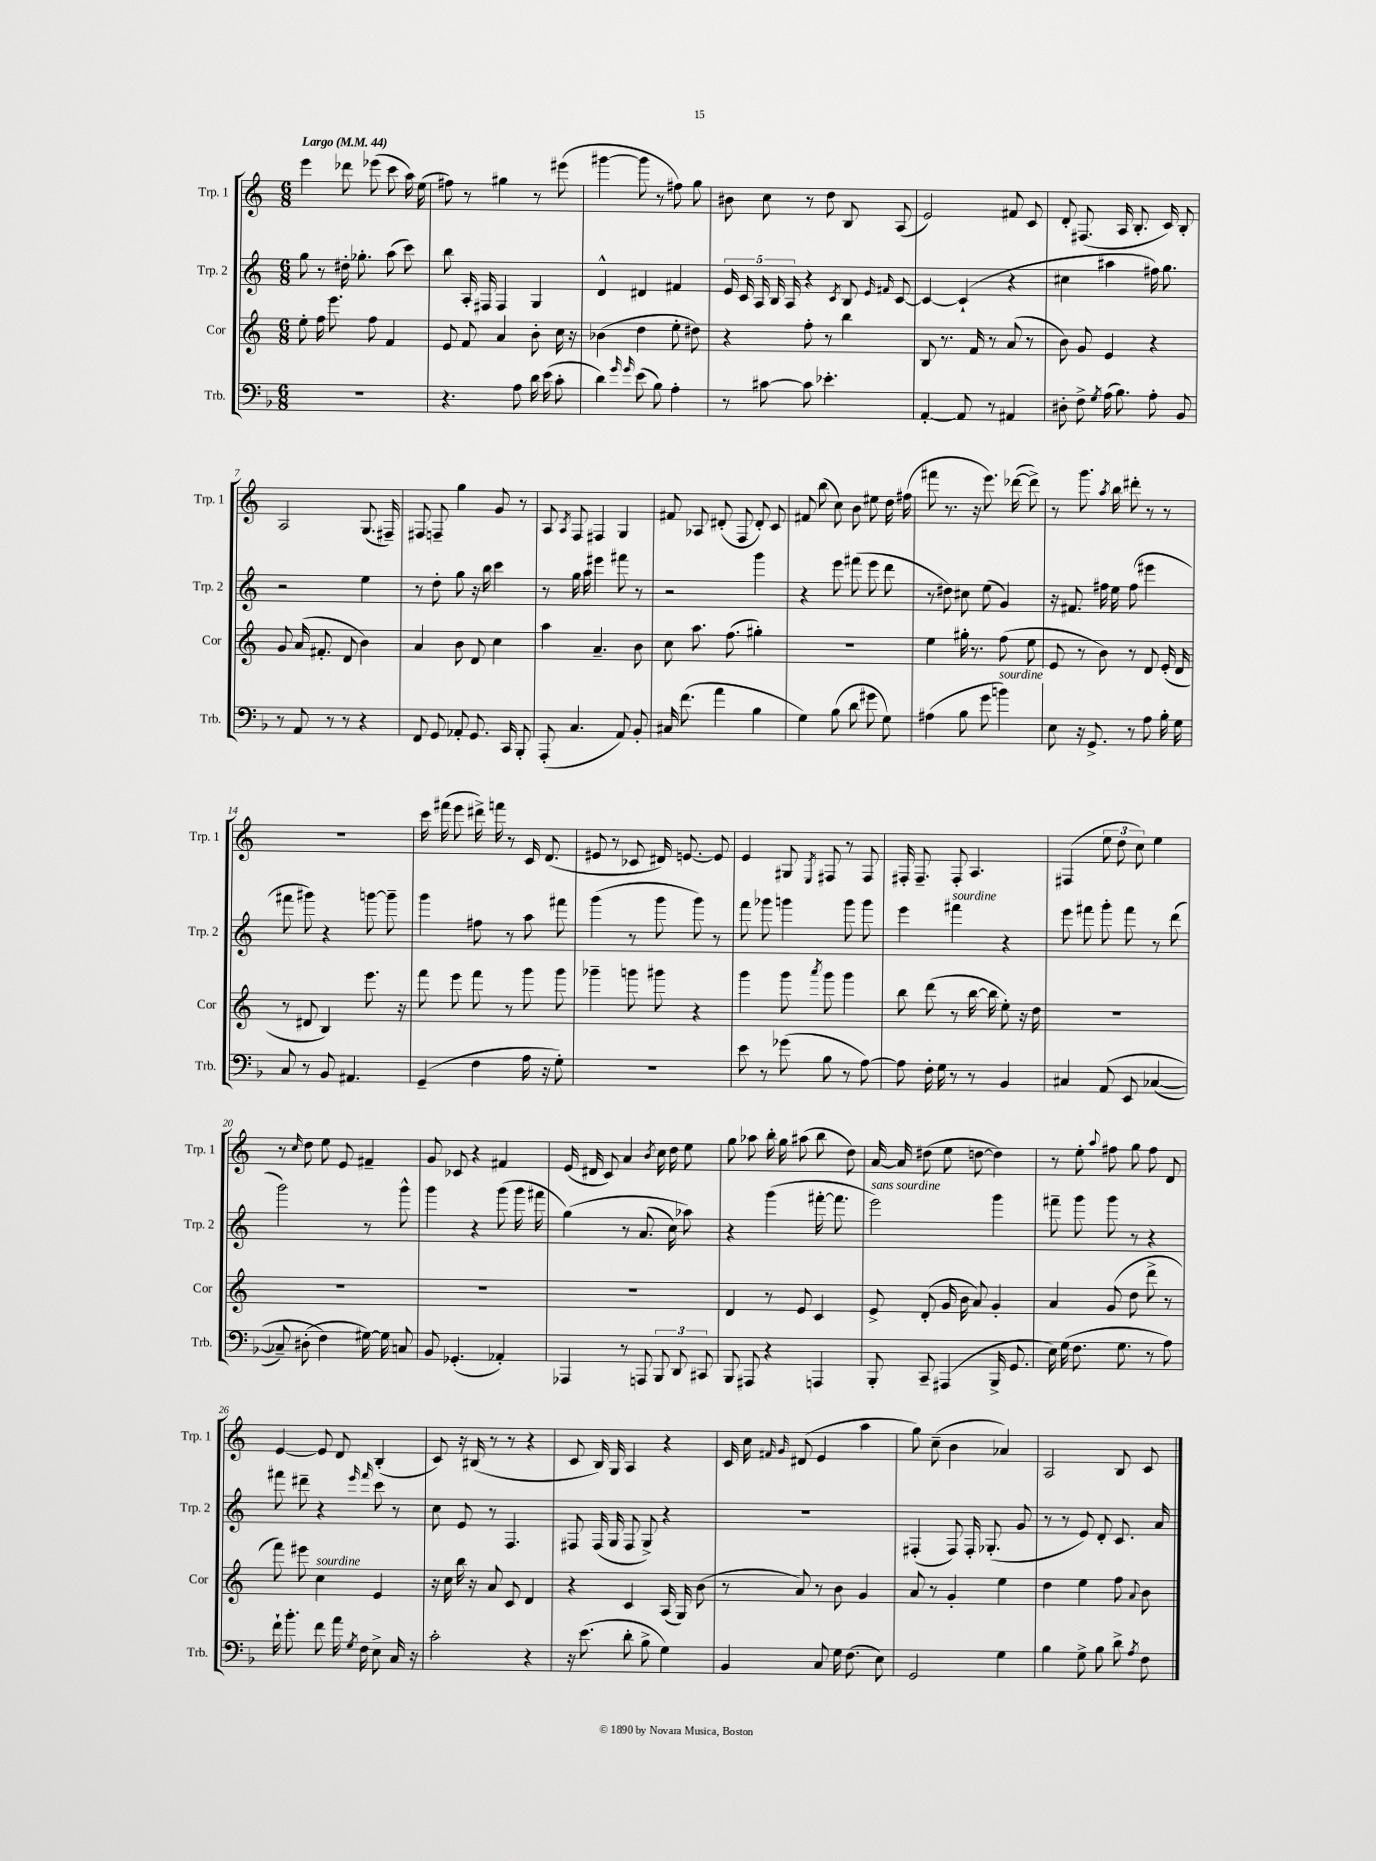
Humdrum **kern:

**kern	**kern	**kern	**kern
*staff4	*staff3	*staff2	*staff1
*clefF4	*clefG2	*clefG2	*clefG2
*k[b-]	*k[]	*k[]	*k[]
*M6/8	*M6/8	*M6/8	*M6/8
*MM44	*MM44	*MM44	*MM44
2.r	8ee'\	8gg\	4eee\
.	16ff\	8r	.
.	8.eee\	.	.
.	.	16dd#'\	8ddd-\
.	.	8.gg-'\	.
.	8ff\	.	(8eee-\
.	4f/	(8aa\	8ccc\
.	.	8ccc\)	16aa\)
.	.	.	(16ee\
=	=	=	=
4.r	8e/	8bb\	8ff#\)
.	8f/	16A'/	8r
.	.	16F#/	.
.	4a/	4F#/	4gg#\
8A\	.	.	.
16d\	8b'\	4G/	8r
(16e\	.	.	.
8c'\	16cc\	.	(8eee#\
.	16r	.	.
=	=	=	=
4d\)	(4b-\	4d^^/	[4ggg#\
16qqg/	.	.	.
16qqg/	.	.	.
(8e\	4dd\	4d#/	8ggg#\]
8B-\)	.	.	8r
4A'\	8ee'\	4f#/	8ff#\)
.	8dd#\)	.	8gg\
=	=	=	=
8r	4r	20e/	8b#\
.	.	20c/	.
.	.	20A/	.
[8c#\	.	.	8cc\
.	.	20B/	.
.	.	20A/	.
8c#\]	8ff'\	4r	8r
4.e-'\	8r	.	8dd\
.	.	8qc/	.
.	4bb\	8B/	8B/
.	.	16qqe/	.
.	.	16qqf#/	.
.	.	[8c/	(8A/
=	=	=	=
[4AA'/	8B/	4c/_	2e/)
.	8.r	.	.
8AA/]	.	(4c`/]	.
.	16f/	.	.
8r	8r	.	.
4AA#/	(8a/	4r	8f#/
.	8r	.	8c/
=	=	=	=
8D#'\	8b\)	4cc#\	8d'/
8F^\	8g/	.	(8.F#/
8qG/	.	.	.
(16A\	4e/	4aa#\	.
8.B-\)	.	.	16A/
.	.	.	8.B'/
8A'\	4r	16ff#\)	.
.	.	8.gg\	16c/)
8BB-/	.	.	8B'/
=	=	=	=
8r	8g/	2r	2A/
8AA/	(16a/	.	.
.	8.f#'/	.	.
8r	.	.	.
8r	8d/	.	.
4r	4b\)	4ee\	(8.G/
.	.	.	16F#~/)
=	=	=	=
8FF/	4a/	8r	8F#/
8GG/	.	8dd'\	8F~/
8AA-'/	8b\	8gg\	4gg\
8.GG/	8d/	16r	.
.	.	16bb\	.
.	4cc\	4ccc\	8g/
16CC/	.	.	.
8BBB-'/	.	.	8r
=	=	=	=
(8AAA'/	4aa\	8r	8A/
.	.	.	8qA/
4.C/	.	16gg\	8F/
.	.	16aa\	.
.	4.a~/	4eee#\	4F#/
8AA/)	.	8fff#\	4G/
8BB-'/	8b\	8r	.
=	=	=	=
16C#/	8cc\	2r	8f#/
(8.f\	.	.	.
.	8.aa\	.	8A-/
4a\	.	.	(8d#'/
.	(8.ff\	.	.
.	.	.	8F/
4B-\	4gg#'\)	4ggg\	8d#'/)
.	.	.	8c/
=	=	=	=
4G\)	2.r	4r	8f#/
.	.	.	(8bb\
(8B-\	.	8eee\	8cc\)
8d\	.	(8fff#\	8b\
8g#\	.	8eee\	8ee#\
8G\)	.	8ddd\	16dd\
.	.	.	(16ff#\
=	=	=	=
(4A#\	4ee\	8r	8fff#\
.	.	8dd#\)	8.r
8B-\	16gg#'\	8cc#\	.
.	8.r	.	16r
8g\	.	(8ee\	8.eee\)
4b\)	(8ff\	4g/)	.
.	.	.	([16ddd-\
.	8ee\	.	8ddd-^\])
=	=	=	=
8E\	8e/	16r	8r
.	.	8.f#/	.
16r	8r	.	8.ggg\
8.GG^/	.	.	.
.	8b\)	16ff#\	.
.	.	.	8qaa/
.	.	16ee\	16bb\
8r	8r	(8ff#\	8ddd#'\
8A\	8d/	4eee#\	8r
16B-'\	(16e'/	.	8r
16G\	16d/	.	.
=	=	=	=
8C/	8r	8fff#\	2.r
8r	8d#/	8ggg#\)	.
8BB-/	4B/)	4r	.
4.AA#/	.	.	.
.	8.eee\	[8ggg\	.
.	.	8ggg~\]	.
.	16r	.	.
=	=	=	=
(4GG~/	8fff\	4ggg\	16ccc\
.	.	.	(16fff#\
.	8eee\	.	8eee\
4F\	8fff\	8ff#\	16ddd#^\)
.	.	.	16fff\
.	8r	8r	8r
16A\	8ggg\	8aa\	16c/
16r	.	.	(8.d/
8G'\)	8ggg\	8fff#\	.
=	=	=	=
2.r	4ggg-~\	(4ggg\	8e#/
.	.	.	8r
.	8ggg\	8r	8c-/
.	8ggg#\	8ggg\	16d#/)
.	.	.	[8.e/
.	4r	8ggg\)	.
.	.	8r	8e/]
=	=	=	=
8e\	4ggg\	8fff\	4e/
8r	.	8ggg-\	.
(8g-\	8ggg\	4ggg\	8G#/
.	8qaaa/	.	8qE/
8B-\	8ggg\	.	8F#/
8r	4ggg\	8ggg\	8r
[8A\)	.	8ggg\	8F#/
=	=	=	=
8A\]	8bb\	4eee\	16F#'/
.	.	.	8.F#~/
16F'\	(8ddd\	.	.
16G\	.	.	.
8r	8r	4fff#\	8F#'/
8r	[16bb\	.	4.A/
.	16bb\]	.	.
4BB-/	8ee'\)	4r	.
.	16r	.	.
.	16dd\	.	.
=	=	=	=
4C#/	2.r	8eee\	(4F#/
.	.	8fff#\	.
&(8AA/	.	8ggg'\	12ee\
.	.	.	12dd\
8EE/	.	8fff#\	.
.	.	.	12cc\)
([4C-/	.	8r	4ee\
.	.	(8ddd\	.
=	=	=	=
8C-~/])	2.r	2ggg\)	8r
.	.	.	16qqcc/
(8D#'\	.	.	8dd\
4F\&)	.	.	8ee\
.	.	.	8e/
[16G#\)	.	8r	4f#~/
16G#\]	.	.	.
8C/	.	8ggg^^\	.
=	=	=	=
8BB-/	2.r	4ggg\	8g/
(4.GG-'/	.	.	8c-/
.	.	4r	4r
4AA-'/)	.	(8ggg\	4f#/
.	.	16ggg\	.
.	.	16fff#\	.
=	=	=	=
4AAA-/	2.r	&(4gg\)	(16e/
.	.	.	16d#/
.	.	.	8c/)
8r	.	8r	4a/
8AAA/	.	(8.a/	.
.	.	.	8qb/
12BBB-/	.	.	16cc\
.	.	16cc\)	16dd\
12DD/	.	.	.
.	.	8aa-\&)	8ee\
12CC#/	.	.	.
=	=	=	=
8BBB-/	4d/	4r	8gg\
8AAA#/	.	.	8aa-\
4r	8r	(4ggg\	16bb'\
.	.	.	16gg\
.	8e/	.	(8aa#\
4AAA/	4c/	[16fff#'\	8bb\
.	.	8.fff#\]	.
.	.	.	8dd\)
=	=	=	=
8BBB-'/	8e^/	2eee\)	[16a/
.	.	.	16a/]
8CC~/	(8d'/	.	(8dd#\
(4AAA#/	16g/	.	8ee\
.	16b\	.	.
.	8a/)	.	[8dd\
16BBB-^/	4g'/	4ggg\	4dd\])
8.GG/	.	.	.
=	=	=	=
16E\)	4a/	8fff#~\	8r
(16G\	.	.	.
8.F\	.	8ggg\	8ee'\
.	.	.	8qqaa/
.	(8g/	8ggg\	8ff#\
8.G\	.	.	.
.	8dd\	8r	8gg\
8r	8ddd^\	4r	8ff#\
8A\)	8r	.	8d/
=	=	=	=
16f`\	8fff\)	8fff#\	[4e/
8.b-'\	.	.	.
.	8eee#\	8ddd#~\	.
8f\	4cc\	4r	8e/]
16a\	.	.	8d/
8qG/	.	.	.
16F\	.	.	.
.	.	16qqeee/	.
.	.	16qqfff#/	.
8E^\	4e/	8ccc\	(4B'/
16C/	.	8r	.
16r	.	.	.
=	=	=	=
2c'\	16r	8cc\	8c/)
.	16cc\	.	.
.	16bb\	8e/	16r
.	16r	.	(16B#/
.	8a/	8r	8r
.	8c/	4.F/	8r
4r	4d/	.	4r
=	=	=	=
16r	4r	8F#/	8c/
(8.e\	.	.	.
.	.	(16F#/	16B/)
.	.	16G/	16G/
8d'\	4c/	8F#/	4A/
8B-^\	.	8G^/)	.
4G\)	(16A/	4r	4r
.	16G/)	.	.
.	(8b\	.	.
=	=	=	=
4BB-/	8r	2.r	16c/
.	.	.	16cc\
.	.	.	16qqf#/
.	.	.	16qqg/
.	8a/)	.	(8d#/
8C/	8r	.	4e/
16G\	8b\	.	.
(8.F\	.	.	.
.	4g/	.	4aa\
8E\)	.	.	.
=	=	=	=
2GG/	8a/	(4F#'/	8gg\)
.	8r	.	(8cc~\
.	4g'/	8F#/)	4b\
.	.	16F#'/	.
.	.	(8.G-'/	.
4G\	4ee\	.	4a-/)
.	.	8g/	.
=	=	=	=
4B-\	4dd\	8r	2A/
.	.	8r	.
8G^\	4ee\	8e/)	.
8B-\	.	8d'/	.
8d^\	8ff\	8.c/	8B/
8qA/	8qqa/	.	.
8F\	8b\	.	8c/
.	.	16a/	.
==	==	==	==
*-	*-	*-	*-
